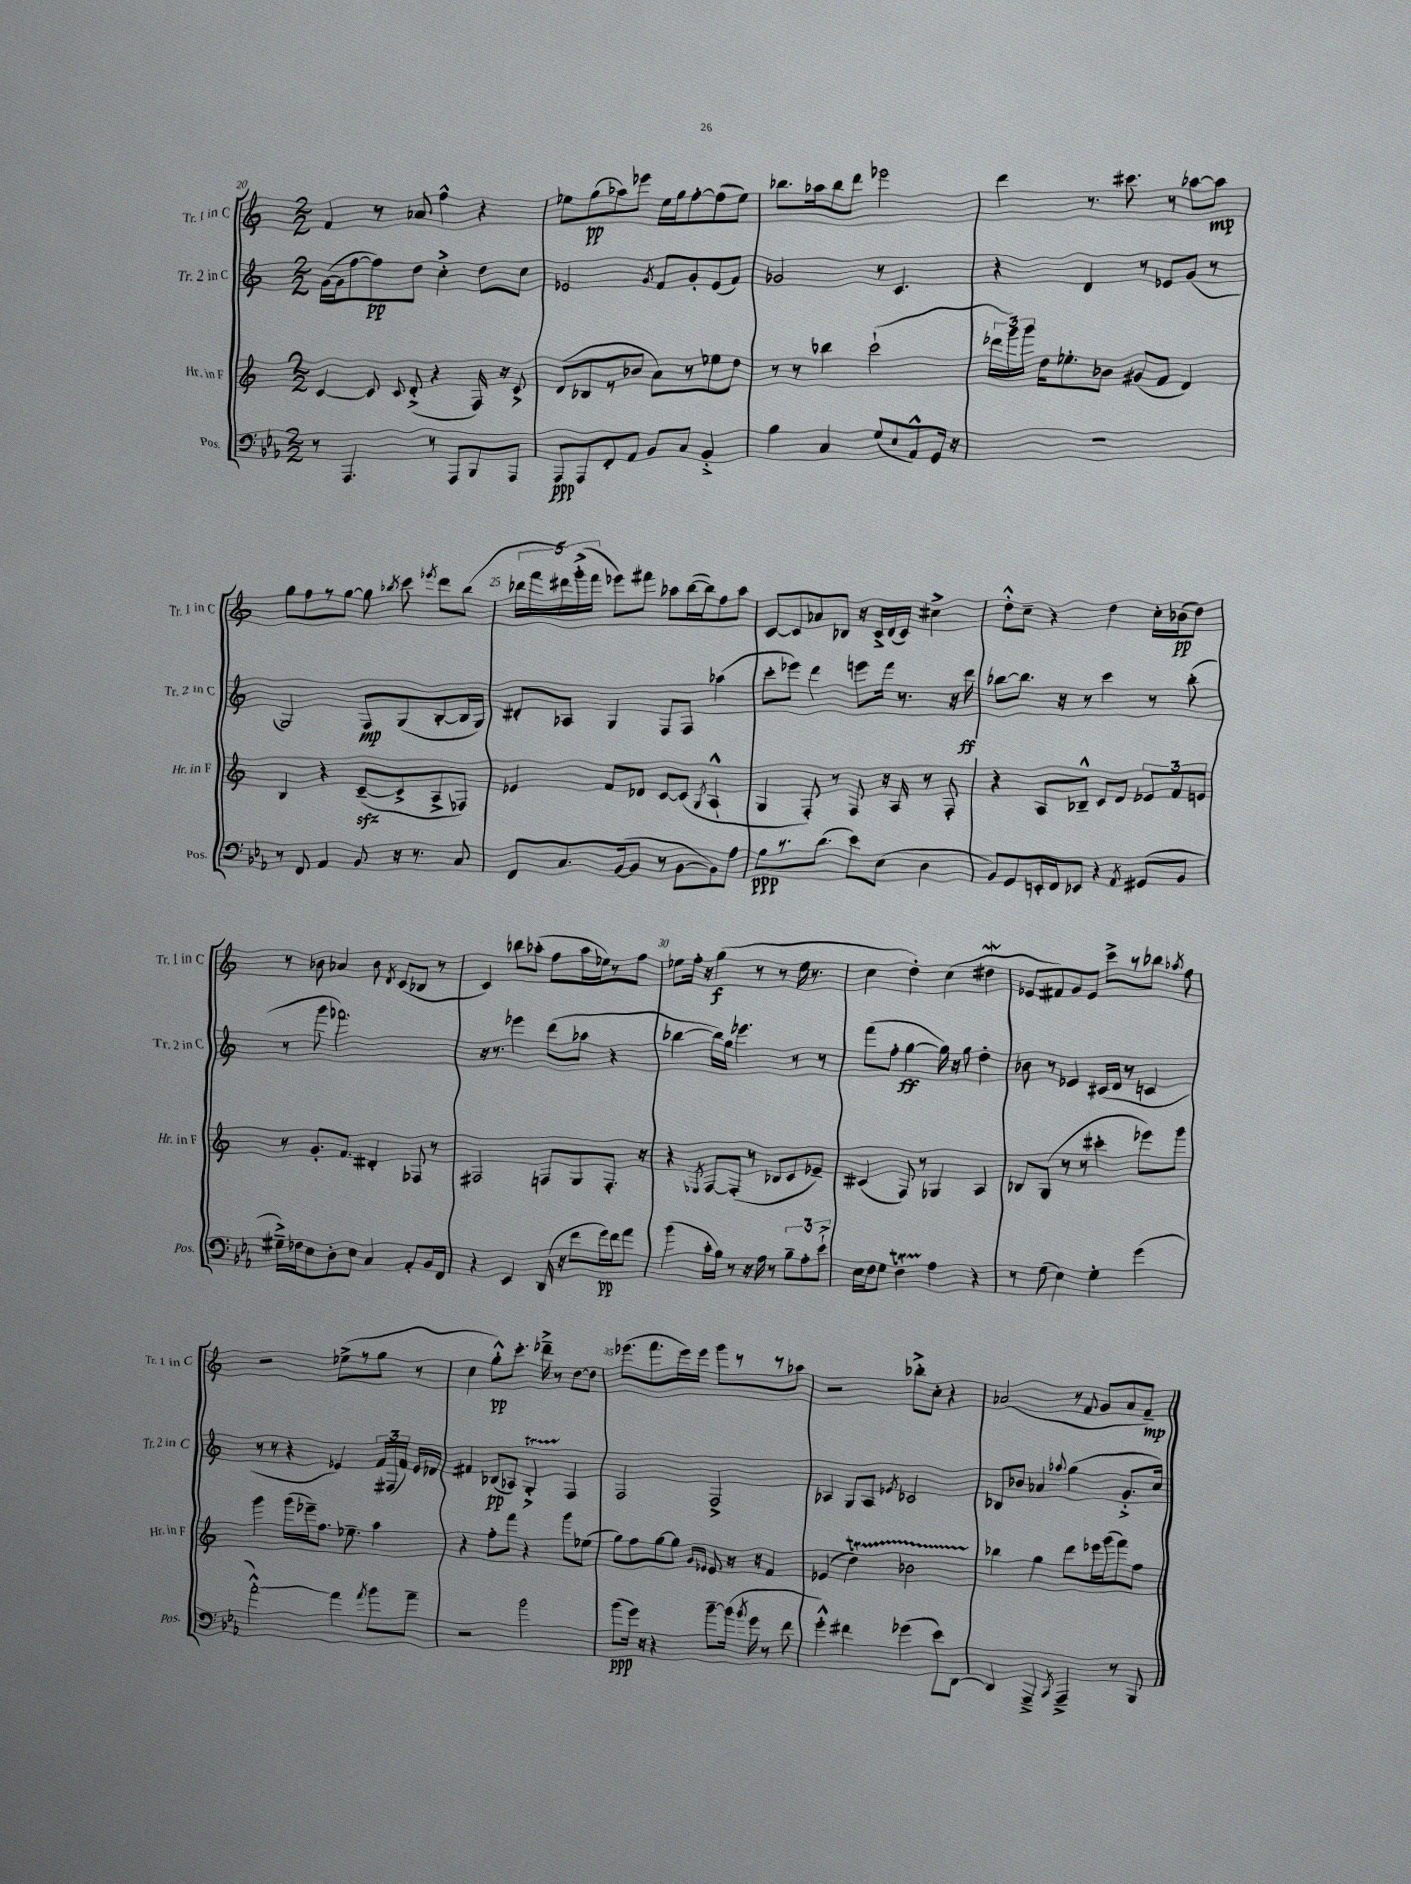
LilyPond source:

<<
\new StaffGroup <<
\new Staff = "s0" \with { instrumentName = "Tr. 1 in C" shortInstrumentName = "Tr. 1 in C" } {
    \clef treble \key c \major \numericTimeSignature \time 2/2
    \autoBeamOff f'4 r8 aes'8 f''4-^ r4 |
    ees''8[ g''8\pp( aes''8) ees'''8] ees''16[ g''16 f''8~-. f''8( ees''8]) |
    bes''8.[ aes''16 bes''8 d'''8] ees'''2 |
    d'''4 r8. cis'''8. r8 aes''8[~ aes''8]\mp |
    g''8[ f''8 r8 g''8]~ g''8 \acciaccatura { bes''8 } c'''8 \acciaccatura { ees'''8 } d'''8[ bes''8]( |
    \tuplet 5/4 { bes''16[ f'''16 dis'''16) g'''16-.->( f'''16] } ees'''8[) fis'''8] aes''8[ bes''16~( bes''16) f''8 aes''8] |
    c'8[~ c'8 aes'8 bes8] r16 c'16[-> d'16( c'16]) cis''4-> |
    d''8[-.-^ c''8]-- r4 d''4 c''16[-. bes'16\pp( d''8]) |
    r8 bes'8 aes'4 bes'8 \acciaccatura { d'8 } c'8[( bes8] r8 |
    c'4) bes''8[ aes''8]-.( f''8[ aes''16 ees''16) r8 f''8] |
    ees''8[ f''16]-. r16 g''4\f( r8 r8 ees''16 r8. |
    c''4 d''4-.) c''4( dis''4\mordent |
    ees'8[ fis'8) g'8 ees'8] c'''8[-> r8 bes''8] \acciaccatura { aes''8 } f''8 |
    r2 ees''8[->( r8 g''8] r8 |
    c''4 g''8[-.-^\pp) c'''8.]-. des'''16---> r8 d''8[~ d''8] |
    ees'''8.[( f'''8. ees'''16) ees'''16] g'''8[ r8 r8 aes''8] |
    r2 bes''8[-.-> c''8]-. r4 |
    aes'2( r8 \appoggiatura { f'8 } g'8[ aes'8 f'8]--\mp) \bar "|." |
}
\new Staff = "s1" \with { instrumentName = "Tr. 2 in C" shortInstrumentName = "Tr. 2 in C" } {
    \clef treble \key c \major \numericTimeSignature \time 2/2
    \autoBeamOff g'16[~( g'16 f''8~ f''8\pp) d''8] c''4-.-> d''8[ c''8] |
    ees'2 \acciaccatura { g'8 } f'8[ g'8-. ees'8( f'8]) |
    ges'2 r8 c'4. |
    r4 d'4 r8 ees'8[ g'8]( r8 |
    g2) f8[\mp g8( b8~-. b16 g16]) |
    dis'8[-. aes8] g4 f8[ f8] aes''4( |
    c'''8[-. ees'''8]) d'''4 e'''8[ f'''16] r8. r16 d'''16\ff |
    bes''8[~ bes''8.] r16 r8 c'''4 r8 bes''8-.( |
    r8 g'''8 fes'''2.) |
    r16 r8. ees'''4 d'''8[( aes''8] r4 |
    bes''4~ bes''16[) g''16] ees'''4. r8 r8 |
    f'''8[( f''8]-. g''4~\ff g''16) r16 g''8 d''4-. |
    bes'8 r8 ees'4 cis'16[( d'16] r8 c'4 |
    r8 r8 r4 ees'4) \tuplet 3/2 { f'16[ fis16( f'16]) } ees'16[ des'16] |
    fis'4 bes8[\pp( aes8]) g4-.->\startTrillSpan f4\stopTrillSpan |
    f2 f2-> |
    aes4 g8[ aes8] \acciaccatura { ees'8 } ces'2 |
    bes8[ bes'8] aes'4 \appoggiatura { aes''8 } g''4( g'8.[-.-> c''16]) \bar "|." |
}
\new Staff = "s2" \with { instrumentName = "Hr. in F" shortInstrumentName = "Hr. in F" } {
    \clef treble \key c \major \numericTimeSignature \time 2/2
    \autoBeamOff c'4~ c'8 \appoggiatura { c'8 } d'8-.->( r4 f16) r16 c'8-> |
    d'8[( bes8 r8 bes'8] a'8[) r8 ees''8 d''8] |
    r8 r8 bes''4 c'''2-!( |
    \tuplet 3/2 { des'''16[ g'''16) g'''16] } d''16[ ees''8.-. bes'8] gis'8[( f'8] d'4) |
    b4 r4 c'8[~--\sfz( c'8-> a8-> fes8]) |
    ees'4 f'8[ des'8] c'8[~ c'8]( \acciaccatura { g8 } a4-!-^ |
    g4 f8-.) r8 f8 r16 a16 r8 f8-. |
    r4 a8[ bes8]---^ c'8[ d'8] \tuplet 3/2 { ees'8[ f'8 e'8] } |
    r8 g'8.[-. f'8.] dis'4-. fes8 r8 |
    fis2 f8[ g8 f8.]-. r16 |
    r4 \acciaccatura { ees8 } f8[~ f8]-.( r8 bes8[ c'8 ees'8]--) |
    cis'4( f8) r8 ges4 a4 |
    bes8[ g8]( r8 r8 cis'''4-. ees'''8[) g'''8] |
    g'''4 g'''16[( ees'''16--) f''8.] ees''8.-- a''4 |
    r4 f''8[-. f'''8] r4 g'''8[ ees''8]( |
    g''8[) f''8 g''8~ g''8] \grace { g'16[ ees'16] } ees'8 r16 r16 f'4 |
    ees'4( d''4\startTrillSpan) bes'2 |
    bes''4\stopTrillSpan g''4 d'''8[ ees'''16 g'''16( f'''8) f''8] \bar "|." |
}
\new Staff = "s3" \with { instrumentName = "Pos." shortInstrumentName = "Pos." } {
    \clef bass \key ees \major \numericTimeSignature \time 2/2
    \autoBeamOff r8 aes,,4. r8 aes,,8[ bes,,8 aes,,8] |
    aes,,8[\ppp aes,,8 f,8-. aes,8] bes,8[ c8] bes,4-.-> |
    bes4 c4 g8[( ees8 aes,8-^) g,16] r16 |
    R1 |
    r8 f,8 aes,4 bes,8 r16 r8. c8 |
    f,8[ c8. bes,16~( bes,8] r8 bes,8[~ bes,8) aes8] |
    bes8[\ppp r8. d'8.]( ees'8[) ees8]( d4 |
    bes,8[) g,8 e,16-. f,16 ees,8] r4 \acciaccatura { aes,8 } gis,8[( bes,8] |
    gis16[--->) fes16 ees8 d8-. ees8] c4 aes,8[-. bes,16 f,16] |
    r4 ees,4 d,16( r16 f'8[ g'16\pp) f'16 aes'8] |
    bes'4( c'16[-. bes16]) r8 r16 aes16 r8 \tuplet 3/2 { bes8[-- aes8-. ees'8]-!-> } |
    ees16[ f16 g8] f4\startTrillSpan aes4\stopTrillSpan r4 |
    r8 g8( ees4) g4-. g'4( |
    aes'2~-.-^) aes'4 \acciaccatura { aes'8 } bes'8[ aes'8]-- |
    r2 bes'2 |
    bes'8[\ppp( g'16]) r16 r4 bes'8[~-- bes'16]( \acciaccatura { bes'8 } g'16 r8 f'8 |
    g'4-.-^) fis'4 ges'4( ees'8[) d,8]~ |
    d,4 aes,,4---> \acciaccatura { c,8 } aes,,4---> r8 bes,,8 \bar "|." |
}
>>
>>
\layout { \context { \Score currentBarNumber = #20 \override BarNumber.break-visibility = ##(#f #t #t) barNumberVisibility = #(every-nth-bar-number-visible 5) } }
